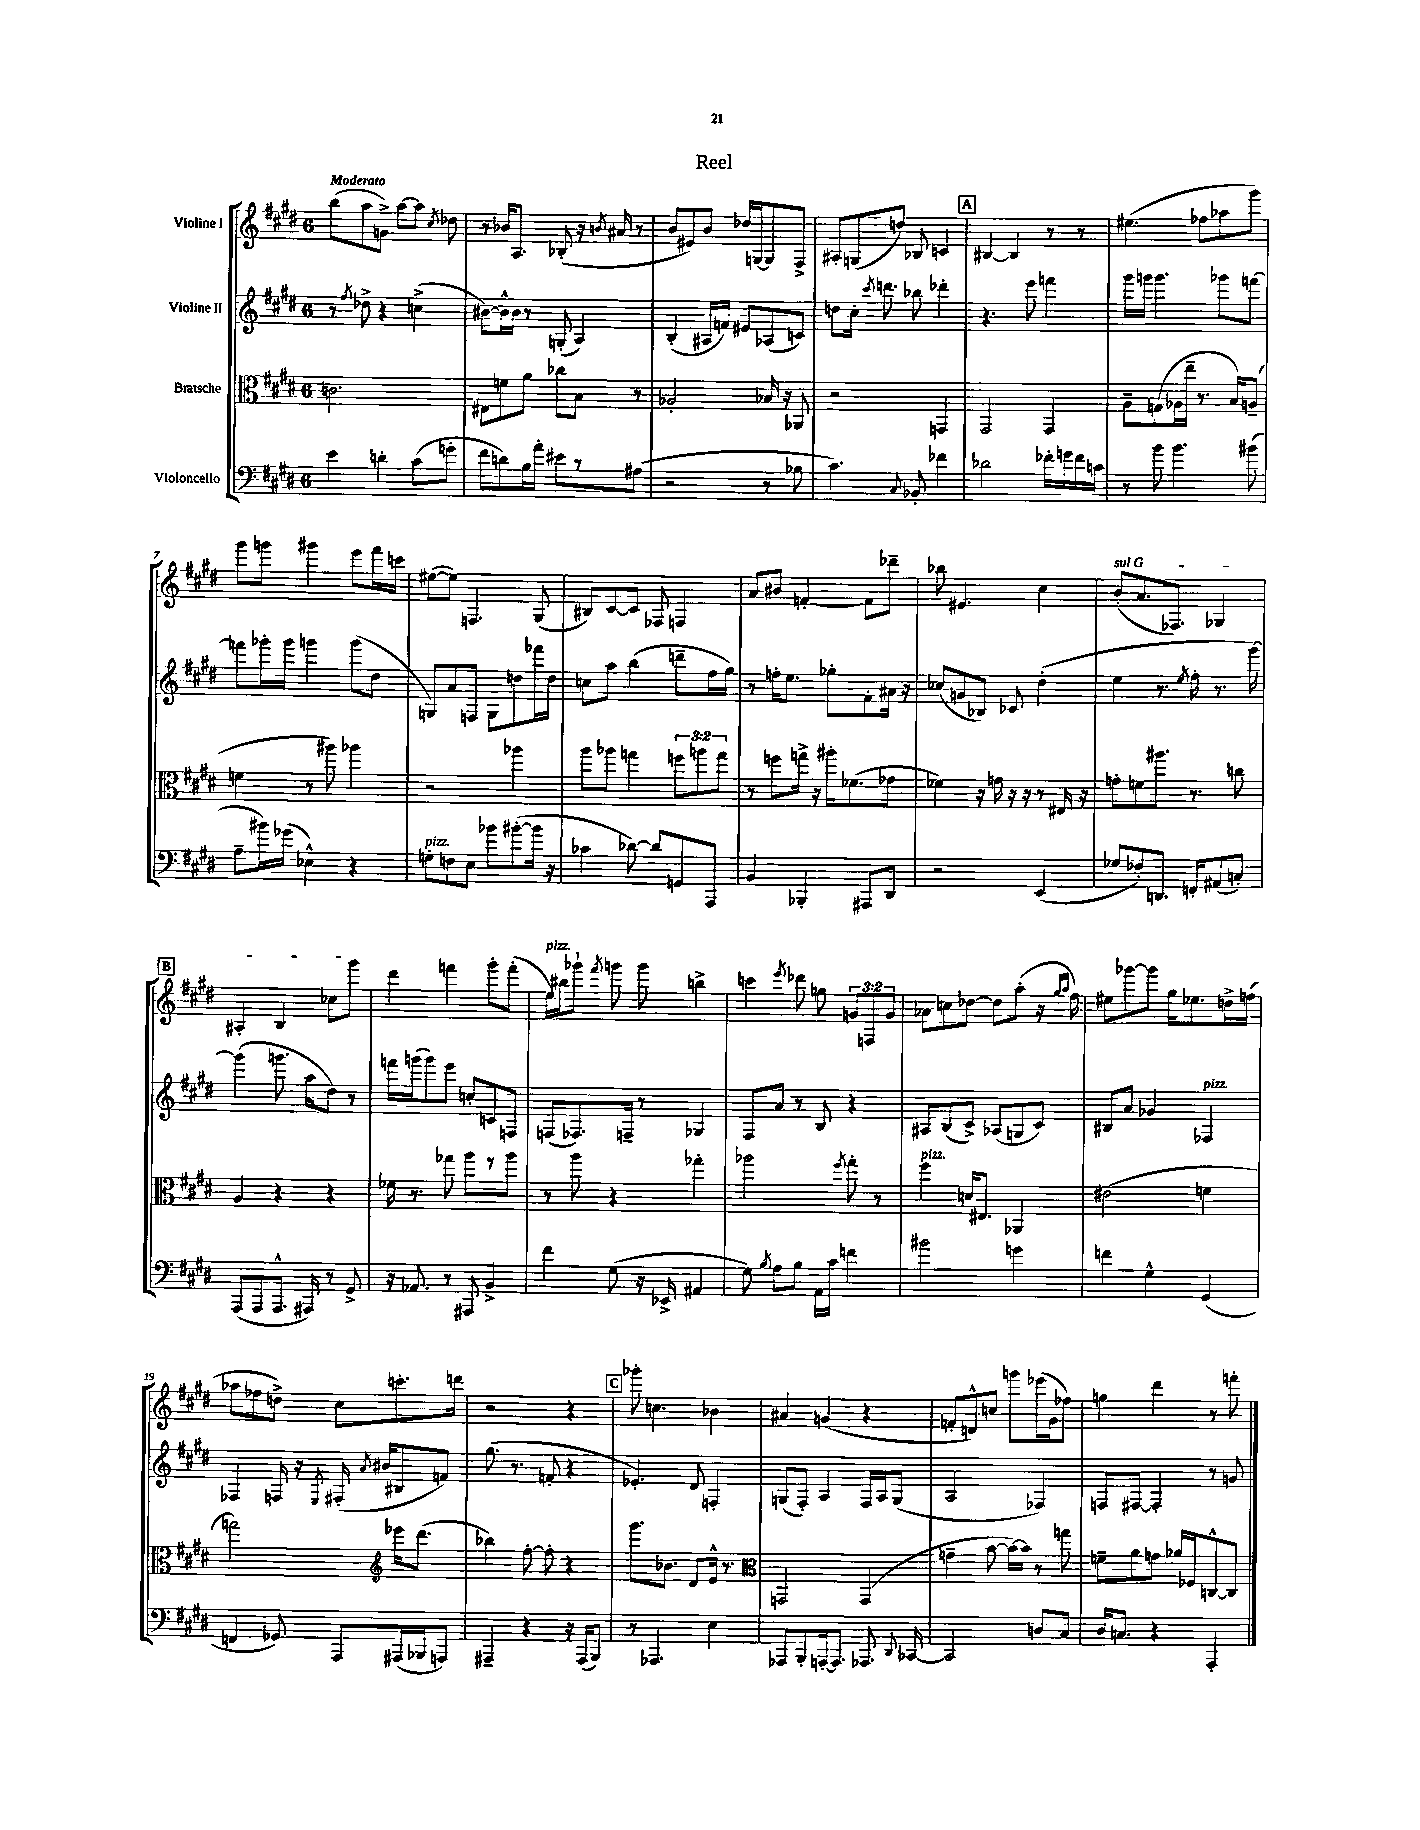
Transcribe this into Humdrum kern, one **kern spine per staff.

**kern	**kern	**kern	**kern
*part4	*part3	*part2	*part1
*staff4	*staff3	*staff2	*staff1
*I"Violoncello	*I"Bratsche	*I"Violine II	*I"Violine I
*clefF4	*clefC3	*clefG2	*clefG2
*k[f#c#g#d#]	*k[f#c#g#d#]	*k[f#c#g#d#]	*k[f#c#g#d#]
*M6/8	*M6/8	*M6/8	*M6/8
=1	=1	=1	=1
!	!	!	!LO:TX:a:B:t=Moderato
4e\	2.cn\	8r	(8bb\L
.	.	8qff#/	.
.	.	8dd-X^\	8aa\
4dn'\	.	4r	8gn^\J)
.	.	.	[8aa\L
(8c#\L	.	(4ccn^\	8aa\J]
.	.	.	8qcc#/
8gn'\J	.	.	8dd-X\
=2	=2	=2	=2
8f#\L	8E#X\L	[8b#X\L)	8r
8dn\)	8fn\	16b#^^\L]	16b-X/KL
.	.	16b#\JJ	8.A/J
16B\L	8a\J	8r	.
16a'\JJ	.	.	.
8e#X\L	8cc-X\L	(8Gn'/	(8B-X'/
8r	8B\J	4A/)	16r
.	.	.	8qbn/
.	.	.	16a#X/
(8A#X\J	8r	.	8r
=3	=3	=3	=3
2r	2A-X'/	(4B'/	8b/L
.	.	.	8e#X/)
.	.	16A#X/LL	8b/J
.	.	16fn/JJ)	.
.	.	8e#X/L	16dd-X/LL
.	.	.	[16Gn/J
8r	16B-X/	(8A-X/	8G/]
.	16r	.	.
8B-X\	8AA-X/	8cn/J)	8F#^/J
=4	=4	=4	=4
4.c#\)	2r	8ddn\L	8A#X'/L
.	.	16cc#'\Jk	(8Gn/
.	.	8qccc#/	.
.	.	8.dddn\	.
.	.	.	8ddn/J)
8qqC#/	.	.	.
8BB-X'/	.	8bb-X\	8B-X/
4f-X\	4GGn/	4ddd-X'\	4cn/
!!LO:REH:place=s1:t=A
=5	=5	=5	=5
2d-X\	2GG#/	4.r	[4B#X/
.	.	.	4B#/]
.	.	8eee\	.
16f-X'\LL	4GG#/	4fffn\	8r
16gn\	.	.	.
16f-\	.	.	8r
16cn\JJ	.	.	.
=6	=6	=6	=6
8r	8A~\L	16ggg#\LL	(4.ee#X\
.	.	16gggn\JJ	.
8b\	(8Gn\	4.ggg\	.
4.b\	16A-X\L	.	.
.	16ee~\JJ	.	.
.	8.r	.	8ff-X\L
.	.	8ggg-X\L	8aa-X\
.	16B/KL)	.	.
(8b#X\	(8An~/J	[8fffn\J	8ggg#\J)
!!LO:LB:g=z
=7	=7	=7	=7
8A~\L	4fn\	8fffn\L]	8ggg#\L
16b#X\L)	.	16ggg-X'\L	8gggn\J
(16g-X\JJ	.	16ggg-\JJ	.
4E-X^^\)	8r	4gggn\	4ggg#X\
.	8aa#X\)	.	.
4r	4aa-X\	(8ggg\L	8eee\L
.	.	8dd#\J	16fff#\L
.	.	.	16cccn\JJ
=8	=8	=8	=8
!LO:TX:a:i:t=pizz.	!	!	!
8Gn'\L	2r	8Gn/L)	([8ee#X\L
8Fn\	.	8a/	8ee#\J])
8E\J	.	8Fn/J	4.Fn/
8b-X\L	.	8G\L	.
([8b#X'\	4aa-X\	8ddn\	.
16b#\Jk]	.	16fff-X\L	(8G#/
16r	.	16dd\JJ	.
=9	=9	=9	=9
4c-X\	8aa\L	8ccn\L	8B#X/L)
.	8aa-X\J	8aa\J	[8c#/
[8d-X\)	4ggn\	(4bb\	8c#/J]
8d-/L]	.	.	8F-X/
8GGn/	12ffn\L	8dddn~\L	4Fn/
.	12aan\	.	.
8AAA/J	.	16ff#\L	.
.	12gg\J	.	.
.	.	16gg#\JJ)	.
=10	=10	=10	=10
4BB/	8r	8r	8a/L
.	8ffn\L	16ffn'\KL	8b#X/J
.	.	8.ee\J	.
4BBB-X'/	16ggn^\Jk	.	[4fn'/
.	16r	.	.
.	16aa#X'\KL	8gg-X'\L	.
.	(8.f-X\	.	.
8AAA#X/L	.	8f#'\	8f\L]
8DD#/J	8g-X\J	16a#X\Jk	8ddd-X~\J
.	.	16r	.
=11	=11	=11	=11
2r	4f-X\)	(8cc-X/L	8bb-X\
.	.	8gn/	4.e#X/
.	16r	8B-X/J)	.
.	16gn\	.	.
.	16r	8c-X/	.
.	16r	.	.
(4EE/	8r	(4dd#'\	4cc#\
.	16E#X/	.	.
.	16r	.	.
=12	=12	=12	=12
!	!	!	!LO:TX:a:i:t=sul G
8G-X/L	8gn'\L	4ee\	(8b'/L
8F-X'/)	8fn\	.	8.a/
8.DDn/J	8.aa#X\J	8.r	.
.	.	.	8.F-X/J)
.	.	8qee/	.
16FFn'/KL	8.r	16ff#'\	.
(8AA#X/	.	8.r	4G-X/
8Cn'/J)	8ccn\	.	.
.	.	[16ggg#\)	.
!!LO:LB:g=z
!!LO:REH:place=s1:t=B
=13	=13	=13	=13
(8AAA/L	4A/	(4ggg#\]	4A#X'/
8AAA/	.	.	.
8.AAA^^/J	4r	8.gggn\	4B/
16AAA#X/)	.	16aa\KL	.
8r	4r	8dd#\J)	8cc-X\L
8GG#^/	.	8r	8ggg#\J
=14	=14	=14	=14
16r	16f-X\	16fffn\LL	4ddd#\
8.AA-X/	8.r	(16gggn\J	.
.	.	8ggg\)	.
8r	8gg-X\	8eee\J	4fffn\
8AAA#X/	8aa\L	8ccn'/L	.
4BB^/	8r	8cn/	8ggg#'\L
.	8aa\J	8Fn/J	(8fff'\J
=15	=15	=15	=15
!	!	!	!LO:TX:a:i:t=pizz.
4f#\	8r	(8Fn/L	16ee\LL)
.	.	.	16bb#X\J
.	8aa\	8.F-X/)	8ggg-X`\J
.	.	.	8qfff#/
(8G#\	4r	.	8gggn\
.	.	16Fn~/Jk	.
16r	.	8r	8ggg\
16EE-X^/	.	.	.
4AA#X/	4gg-X'\	4G-X/	4bbn^\
=16	=16	=16	=16
8G#\)	2aa-X\	8F#/L	4cccn\
8qB/	.	.	.
8A\L	.	8a/J	.
.	.	.	8qeee/
8B\J	.	8r	8ddd-X\
16AA\LL	.	8B/	8ggn\
16c#\JJ	.	.	.
.	8qff#/	.	.
4fn\	8gg#'\	4r	12gn/L
.	.	.	12Fn/
.	8r	.	.
.	.	.	12g/J
=17	=17	=17	=17
!	!LO:TX:a:i:t=pizz.	!	!
2b#X\	4ff#\	8A#X/L	8a-X\L
.	.	(8B/	8ccn\
.	16dn/KL	8c#^/J)	[8dd-X\J
.	8.E#X/J	.	.
.	.	(8A-X/L	8dd-\L]
4gn\	4AA-X/	8Gn/	(8aa'\J
.	.	8c#/J)	16r
.	.	.	16qqgg#/LL
.	.	.	16qqaa/JJ
.	.	.	16ff#\)
=18	=18	=18	=18
4fn\	(2e#X\	8B#X/L	8ee#X\L
.	.	8a/J	[8ggg-X\
4G#^^\	.	4g-X/	8ggg-\J]
.	.	.	16gg#\KL
.	.	.	8.ee-X\
!	!	!LO:TX:a:i:t=pizz.	!
(4GG#/	4fn\	4F-X/	.
.	.	.	16ddn^\L
.	.	.	(16ffn\JJ
!!LO:LB:g=z
=19	=19	=19	=19
4FFn/	2ggn\)	4F-X/	8aa-X\L
.	.	.	8ff-X\
8GG-X/)	.	16Fn/	8ddn^\J)
.	.	16r	.
.	.	8qE/	.
8AAA/L	.	(16F#X'/	8cc#\L
.	.	8qa/	.
.	.	16b#X/KL	.
*	*clefG2	*	*
(16AAA#X/L	16eee-X\KL	8B#X/	8.cccn'\
16BBB-X/J	(8.ddd#\J	.	.
8AAAn/J)	.	8fn/J)	.
.	.	.	16dddn\Jk
=20	=20	=20	=20
4AAA#X~/	4bb-X\)	(8.gg#\	2r
.	.	8.r	.
4r	[8ff#'\	.	.
.	8ff#'\]	8fn'/	.
16r	4r	4r	4r
(16AAA#/KL	.	.	.
8BBB/J)	.	.	.
!!LO:REH:place=s1:t=C
=21	=21	=21	=21
8r	8.ggg#\L	4.e-X'/)	8ggg-X'\
4.AAA-X/	.	.	4.ccn\
.	8.b-X\J	.	.
.	8d#/L	8d#/	.
4E\	16e^^/Jk	4Fn'/	4b-X\
.	8.r	.	.
=22	=22	=22	=22
*	*clefC3	*	*
8AAA-X/L	2GGn/	(8Gn/L	4a#X/
8BBB'/	.	8F#'/J)	.
[16AAAn'/k	.	4A/	(4gn/
8.AAA/J]	.	.	.
8.AAA-X/	(4GG/	16F#/LL	4r
.	.	16A/J	.
.	.	(8G/J	.
8qqDD#/	.	.	.
[16CC-X/	.	.	.
=23	=23	=23	=23
2CC-/]	4gn~\	2A/	8fn'/L
.	.	.	8dn^^/)
.	[8b\	.	8ccn/J
.	16b\LL_)	.	8gggn\L
.	16b\JJ]	.	.
8Dn/L	8r	4F-X/)	(16eee-X\L
.	.	.	16g#\J
8C#/J	8ggn\	.	8ff-X\J)
=24	=24	=24	=24
16D#/KL	8fn~\L	8Fn/L	4ggn\
8.Cn/J	.	.	.
.	8a\	[8F#X/J	.
4r	8gn\J	4F#'/]	4ddd#\
.	16a-X/LL	.	.
.	16F-X/J	.	.
4AAA'/	[8Cn^^/	8r	8r
.	8C/J]	8gn/	8fffn'\
==	==	==	==
*-	*-	*-	*-
